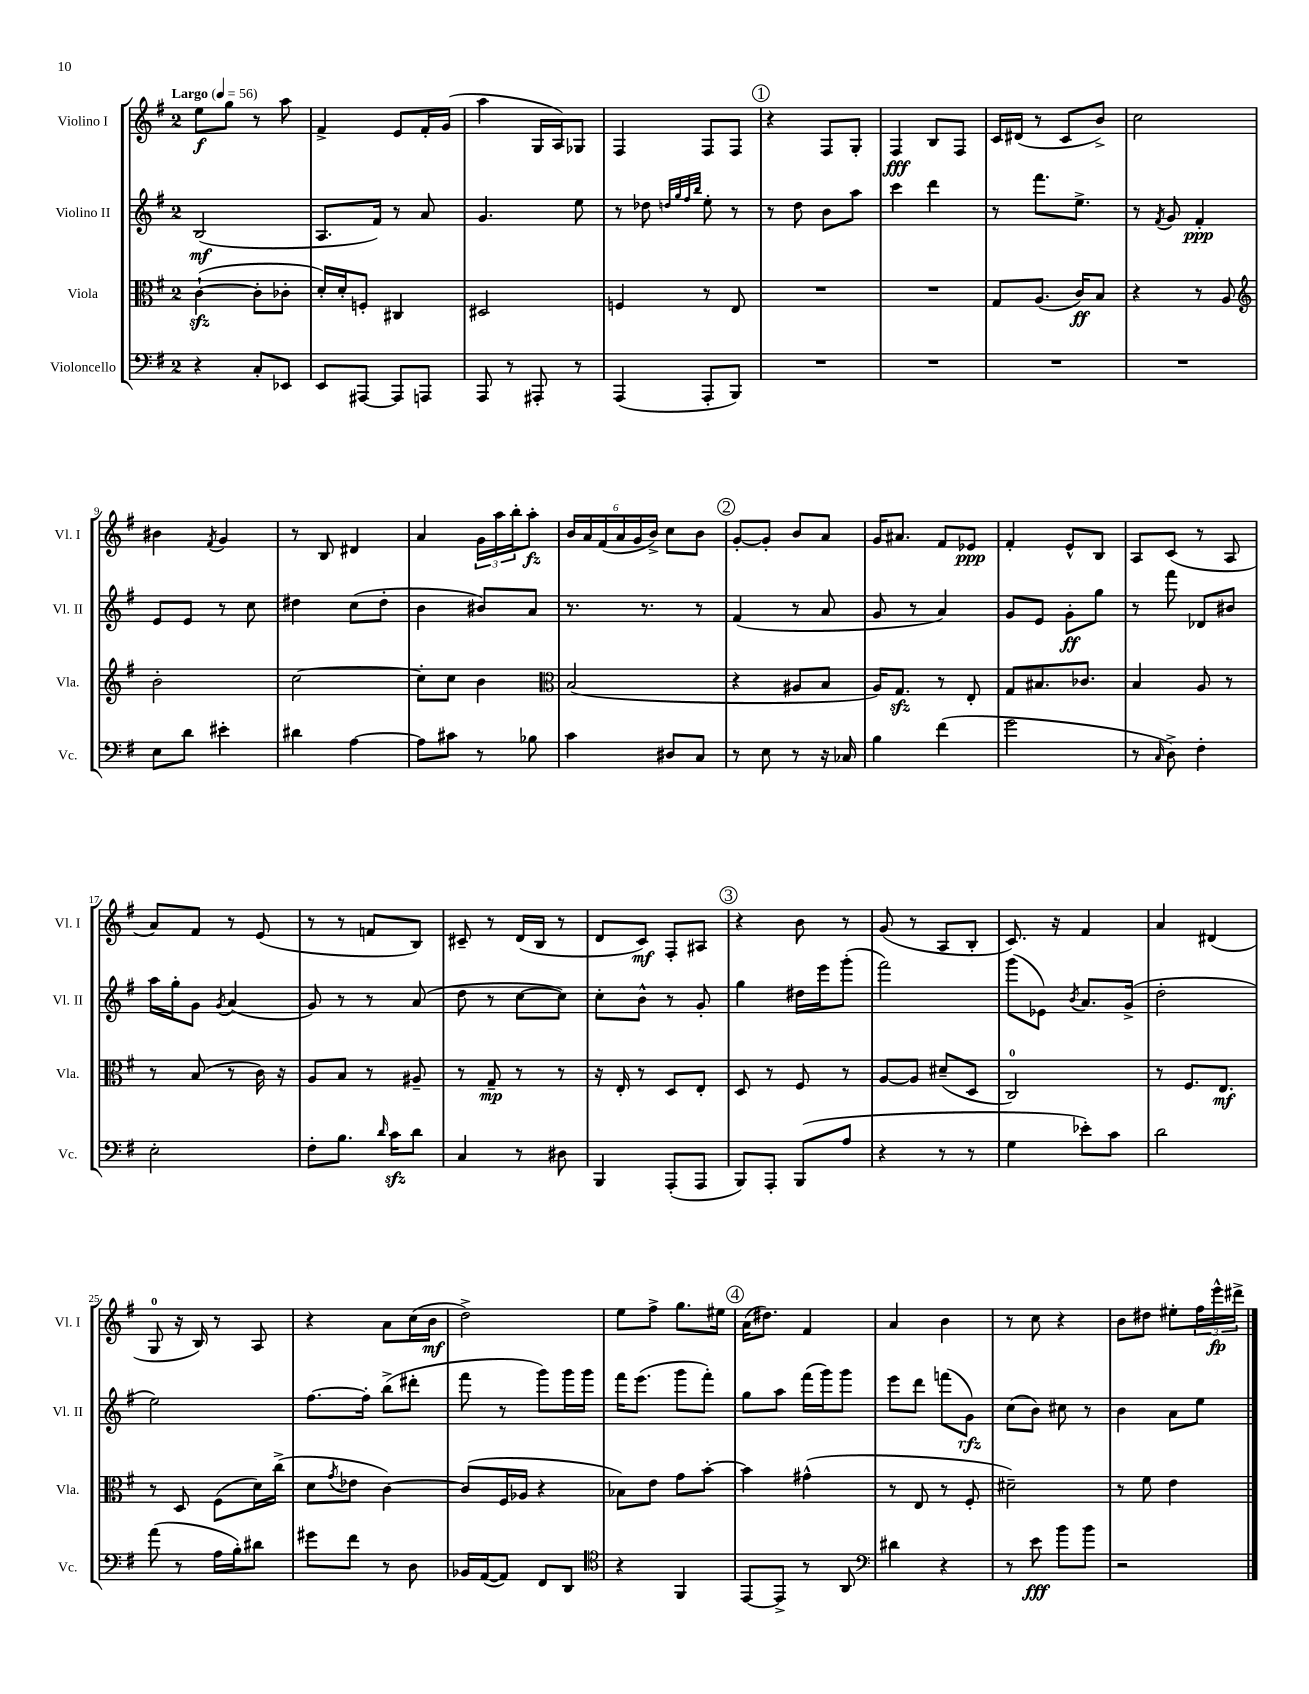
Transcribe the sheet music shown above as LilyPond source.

<<
\new StaffGroup <<
\new Staff = "s0" \with { instrumentName = "Violino I" shortInstrumentName = "Vl. I" } {
    \clef treble \key g \major \once \override Staff.TimeSignature.style = #'single-digit \time 2/4 \tempo "Largo" 4 = 56
    e''8\f g''8 r8 a''8 |
    fis'4-> e'8 fis'16-. g'16( |
    a''4 g16 a16) ges8 |
    fis4 fis8 fis8 |
    \mark \markup { \circle "1" } r4 fis8 g8-. |
    fis4\fff b8 fis8 |
    c'16 dis'16( r8 c'8 b'8->) |
    c''2 |
    bis'4 \acciaccatura { fis'8 } g'4 |
    r8 b8 dis'4 |
    a'4 \tuplet 3/2 { g'16 a''16 b''16-. } a''8-.\fz |
    \tuplet 6/4 { b'16 a'16 fis'16( a'16 g'16 b'16->) } c''8 b'8 |
    \mark \markup { \circle "2" } g'8~-. g'8-. b'8 a'8 |
    g'16 ais'8. fis'8 ees'8\ppp |
    fis'4-. e'8-^ b8 |
    a8 c'8( r8 a8 |
    a'8) fis'8 r8 e'8( |
    r8 r8 f'8 b8) |
    cis'8-- r8 d'16( b16 r8 |
    d'8 c'8\mf) fis8-. ais8 |
    \mark \markup { \circle "3" } r4 b'8 r8 |
    g'8( r8 a8 b8-. |
    c'8.) r16 fis'4 |
    a'4 dis'4( |
    g8-0 r16 b16) r8 a8 |
    r4 a'8 c''16( b'16\mf |
    d''2->) |
    e''8 fis''8-> g''8. eis''16 |
    \mark \markup { \circle "4" } a'16( dis''8.) fis'4 |
    a'4 b'4 |
    r8 c''8 r4 |
    b'8 dis''8 eis''8-. \tuplet 3/2 { fis''16 e'''16-^\fp dis'''16-> } \bar "|." |
}
\new Staff = "s1" \with { instrumentName = "Violino II" shortInstrumentName = "Vl. II" } {
    \clef treble \key g \major \once \override Staff.TimeSignature.style = #'single-digit \time 2/4
    b2\mf( |
    a8. fis'16) r8 a'8 |
    g'4. e''8 |
    r8 des''8 \grace { d''32 g''32 fis''32 b''32 } e''8-. r8 |
    \mark \markup { \circle "1" } r8 d''8 b'8 a''8 |
    c'''4 d'''4 |
    r8 fis'''8. e''8.-> |
    r8 \acciaccatura { fis'8 } g'8 fis'4-.\ppp |
    e'8 e'8 r8 c''8 |
    dis''4 c''8( dis''8-. |
    b'4 bis'8) a'8 |
    r8. r8. r8 |
    \mark \markup { \circle "2" } fis'4( r8 a'8 |
    g'8 r8 a'4) |
    g'8 e'8 g'8-.\ff g''8 |
    r8 fis'''8 des'8 bis'8 |
    a''16 g''16-. g'8 \acciaccatura { g'8 } a'4( |
    g'8) r8 r8 a'8( |
    d''8 r8 c''8~ c''8) |
    c''8-. b'8-^ r8 g'8-. |
    \mark \markup { \circle "3" } g''4 dis''16 e'''16 g'''8-.( |
    fis'''2) |
    g'''8( ees'8) \acciaccatura { b'8 } a'8. g'16->( |
    d''2-. |
    e''2) |
    fis''8.~ fis''16-. b''8->( dis'''8-. |
    fis'''8 r8 g'''8) g'''16 g'''16 |
    fis'''16 e'''8.( g'''8 fis'''8-.) |
    \mark \markup { \circle "4" } g''8 a''8 fis'''16( g'''16) g'''8 |
    e'''8 d'''8 f'''8( g'8\rfz) |
    c''8( b'8) cis''8 r8 |
    b'4 a'8 e''8 \bar "|." |
}
\new Staff = "s2" \with { instrumentName = "Viola" shortInstrumentName = "Vla." } {
    \clef alto \key g \major \once \override Staff.TimeSignature.style = #'single-digit \time 2/4
    c'4~-!\sfz( c'8-. ces'8-. |
    d'16-.) d'16-. f8-. cis4 |
    dis2 |
    f4 r8 e8 |
    \mark \markup { \circle "1" } R2 |
    R2 |
    g8 a8.( c'16\ff) b8 |
    r4 r8 a8 |
    \clef treble b'2-. |
    c''2~ |
    c''8-. c''8 b'4 |
    \clef alto b2( |
    \mark \markup { \circle "2" } r4 ais8 b8 |
    a16) g8.\sfz r8 e8-. |
    g8 bis8. ces'8. |
    b4 a8 r8 |
    r8 b8( r8 c'16) r16 |
    a8 b8 r8 ais8-- |
    r8 g8--\mp r8 r8 |
    r16 e16-. r8 d8 e8-. |
    \mark \markup { \circle "3" } d8 r8 fis8 r8 |
    a8~ a8 dis'8--( d8 |
    c2-0) |
    r8 fis8. e8.\mf |
    r8 d8 fis8( d'16) c''16->( |
    d'8 \acciaccatura { g'8 } ees'8 c'4~) |
    c'8( fis16 aes16 r4 |
    bes8) e'8 g'8 b'8~-. |
    \mark \markup { \circle "4" } b'4 gis'4-^( |
    r8 e8 r8 fis8-. |
    dis'2--) |
    r8 fis'8 e'4 \bar "|." |
}
\new Staff = "s3" \with { instrumentName = "Violoncello" shortInstrumentName = "Vc." } {
    \clef bass \key g \major \once \override Staff.TimeSignature.style = #'single-digit \time 2/4
    r4 c8-. ees,8 |
    e,8 ais,,8~ ais,,8 a,,8 |
    a,,8 r8 ais,,8-. r8 |
    a,,4( a,,8-. b,,8) |
    \mark \markup { \circle "1" } R2 |
    R2 |
    R2 |
    R2 |
    e8 d'8 eis'4-. |
    dis'4 a4~ |
    a8 cis'8 r8 bes8 |
    c'4 dis8 c8 |
    \mark \markup { \circle "2" } r8 e8 r8 r16 ces16 |
    b4 fis'4( |
    g'2 |
    r8 \grace { c16 } d8->) fis4-. |
    e2-. |
    fis8-. b8. \grace { d'16 } c'16\sfz d'8 |
    c4 r8 dis8 |
    b,,4 a,,8-.( a,,8 |
    \mark \markup { \circle "3" } b,,8) a,,8-. b,,8( a8 |
    r4 r8 r8 |
    g4 ees'8-.) c'8 |
    d'2 |
    a'8( r8 a16 b16-.) dis'8 |
    gis'8 fis'8 r8 d8 |
    bes,16 a,16~( a,8) fis,8 d,8 |
    \clef tenor r4 fis,4 |
    \mark \markup { \circle "4" } e,8~ e,8-> r8 a,8 |
    \clef bass dis'4 r4 |
    r8 e'8\fff b'8 b'8 |
    r2 \bar "|." |
}
>>
>>
